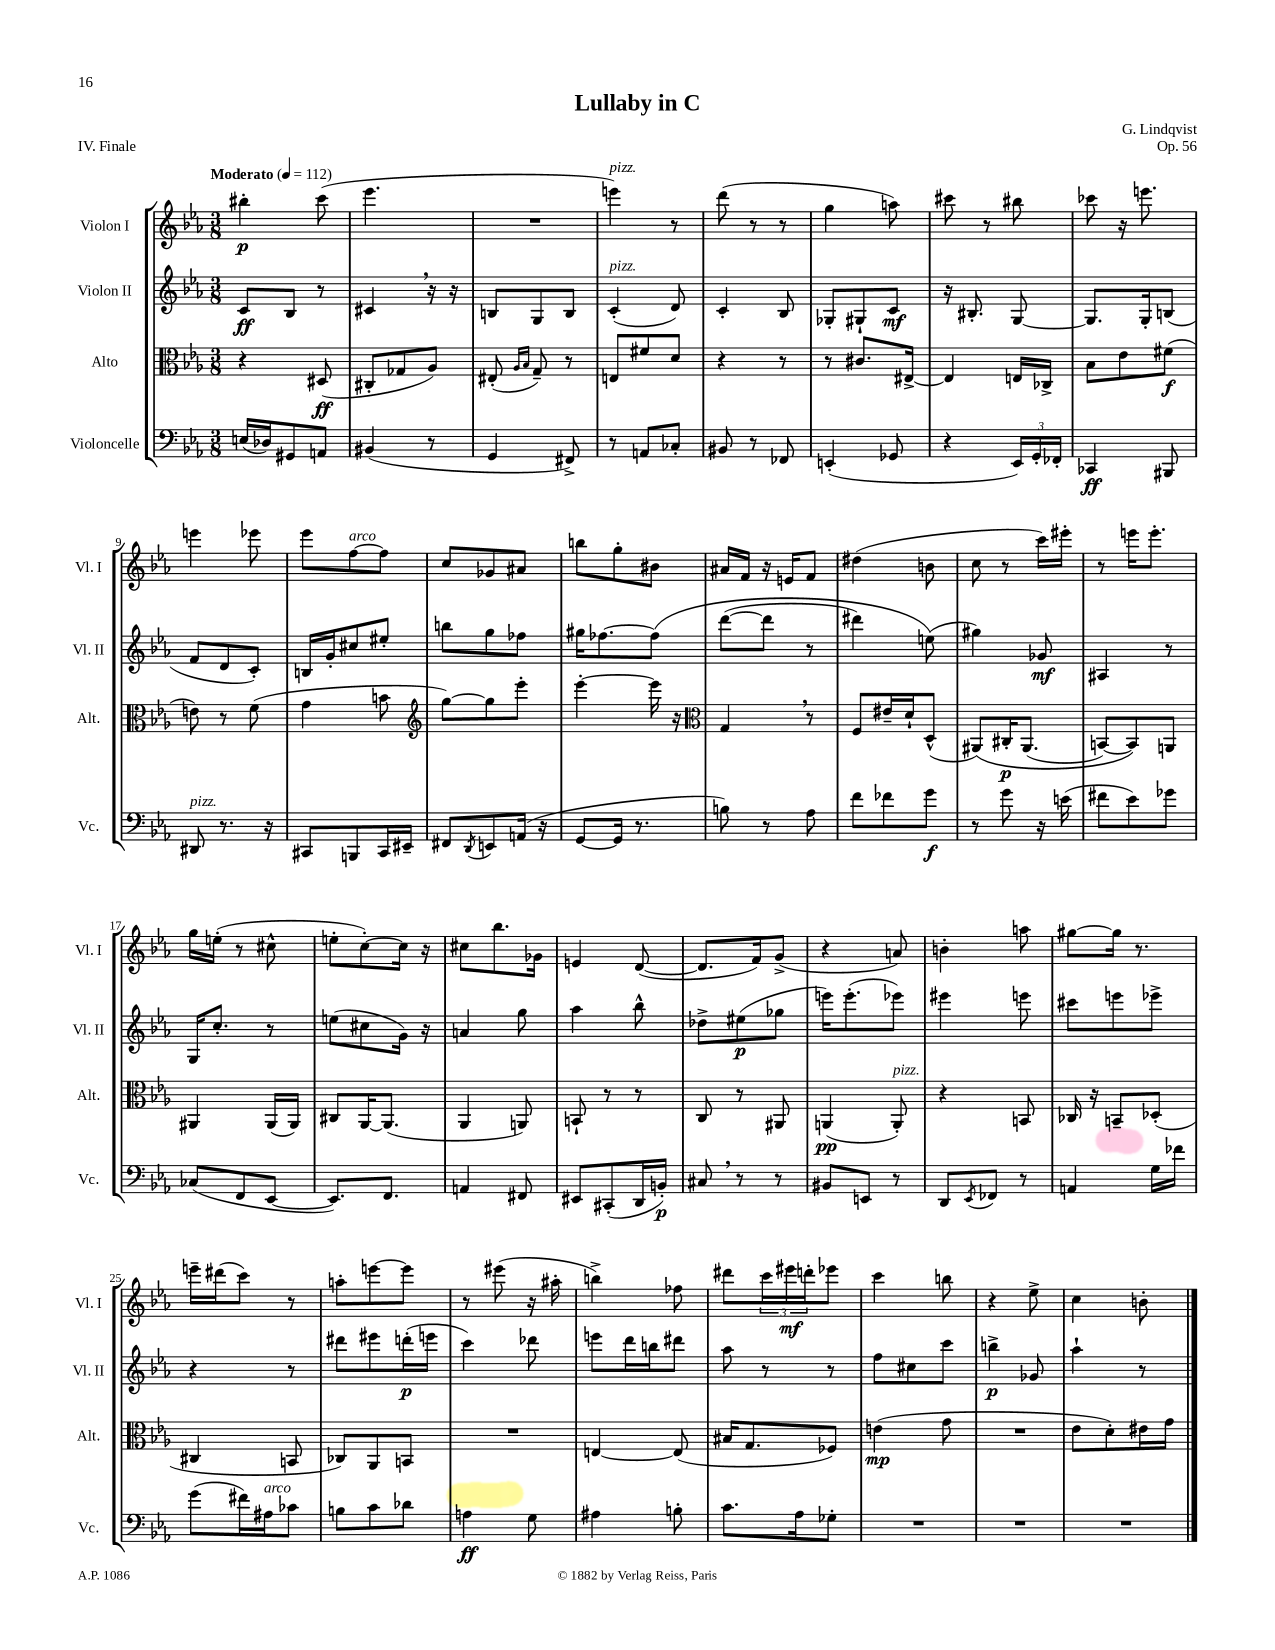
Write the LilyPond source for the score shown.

\header { title = "Lullaby in C" composer = "G. Lindqvist" opus = "Op. 56" piece = "IV. Finale" }
<<
\new StaffGroup <<
\new Staff = "s0" \with { instrumentName = "Violon I" shortInstrumentName = "Vl. I" } {
    \clef treble \key ees \major \numericTimeSignature \time 3/8 \tempo "Moderato" 4 = 112
    bis''4-.\p c'''8( |
    ees'''4. |
    R4. |
    e'''4^\markup { \italic "pizz." }) r8 |
    d'''8( r8 r8 |
    g''4 a''8) |
    cis'''8 r8 bis''8 |
    ces'''8 r16 e'''8. |
    e'''4 ees'''8 |
    ees'''8 f''8~^\markup { \italic "arco" } f''8 |
    c''8 ges'8 ais'8 |
    b''8 g''8-. bis'8 |
    ais'16 f'16 r16 e'16 f'8 |
    dis''4( b'8 |
    c''8 r8 c'''16) eis'''16-. |
    r8 e'''16 e'''8.-. |
    g''16 e''16-.( r8 cis''8-^ |
    e''8-. c''8~-.) c''16 r16 |
    cis''8 bes''8. ges'16 |
    e'4 d'8~( |
    d'8. f'16) g'8->( |
    r4 a'8) |
    b'4-. a''8 |
    gis''8~ gis''16 r8. |
    e'''16-- dis'''16( c'''8) r8 |
    a''8-. e'''8~ e'''8 |
    r8 eis'''8( r16 ais''16-. |
    b''4->) fes''8 |
    dis'''8 \tuplet 3/2 { c'''16 eis'''16\mf d'''16-. } ees'''8 |
    c'''4 b''8 |
    r4 ees''8-> |
    c''4 b'8-. \bar "|." |
}
\new Staff = "s1" \with { instrumentName = "Violon II" shortInstrumentName = "Vl. II" } {
    \clef treble \key ees \major \numericTimeSignature \time 3/8
    c'8\ff bes8 r8 |
    cis'4 \breathe r16 r16 |
    b8 g8 b8 |
    c'4-.^\markup { \italic "pizz." }( d'8) |
    c'4-. bes8 |
    ges8-. gis8-! c'8\mf |
    r16 bis8.-. g8~ |
    g8. g16-. b8( |
    f'8 d'8 c'8-.) |
    b16 g'16-. cis''8 eis''8-. |
    b''8 g''8 fes''8 |
    gis''16 fes''8.~ fes''8\( |
    d'''8~( d'''8 r8 |
    dis'''4) e''8(\) |
    gis''4) ges'8\mf |
    ais4 r8 |
    g16 c''8.-. r8 |
    e''8( cis''8 g'16) r16 |
    a'4 g''8 |
    aes''4 bes''8-^ |
    des''8-> eis''8\p( ges''8 |
    e'''16) e'''8.-.( ees'''8) |
    eis'''4 e'''8 |
    cis'''8 e'''8 ees'''8-> |
    r4 r8 |
    dis'''8 eis'''8 d'''16-.\p( e'''16 |
    c'''4) des'''8 |
    e'''8 d'''16 b''16 dis'''8 |
    aes''8 r8 r8 |
    f''8 cis''8 c'''8 |
    b''4->\p ges'8 |
    aes''4-! r8 \bar "|." |
}
\new Staff = "s2" \with { instrumentName = "Alto" shortInstrumentName = "Alt." } {
    \clef alto \key ees \major \numericTimeSignature \time 3/8
    r4 dis8\ff( |
    cis8-. ges8 aes8) |
    eis8-.( \grace { aes16 bes16 } g8--) r8 |
    e8 fis'8 d'8 |
    r4 r8 |
    r8 cis'8. eis16~-> |
    eis4 e16 ces16-> |
    bes8 ees'8 fis'8\f( |
    e'8) r8 f'8( |
    g'4 b'8 |
    \clef treble g''8~) g''8 ees'''8-. |
    ees'''4~-. ees'''16 r16 |
    \clef alto g4 \breathe r8 |
    f8 eis'16-- d'16-! d8-^( |
    ais,8)\( cis16-.\p ais,8.( |
    b,8~) b,8\) a,8 |
    ais,4 ais,16( ais,16) |
    cis8 aes,16~ aes,8.( |
    aes,4 a,8) |
    b,8-! r8 r8 |
    c8 r8 ais,8 |
    a,4\pp( a,8-.^\markup { \italic "pizz." }) |
    r4 b,8 |
    ces16 r16 b,8-- des8-.( |
    cis4 b,8 |
    ces8) aes,8 b,8 |
    R4. |
    e4~ e8( |
    bis16 g8. fes8) |
    e'4\mp( g'8 |
    R4. |
    ees'8 d'8-.) eis'16 g'16 \bar "|." |
}
\new Staff = "s3" \with { instrumentName = "Violoncelle" shortInstrumentName = "Vc." } {
    \clef bass \key ees \major \numericTimeSignature \time 3/8
    e16( des16) gis,8 a,8 |
    bis,4( r8 |
    g,4 fis,8->) |
    r8 a,8 ces8-. |
    bis,8 r8 fes,8 |
    e,4-.( ges,8 |
    r4 \tuplet 3/2 { ees,16) g,16-. fes,16-. } |
    ces,4\ff bis,,8 |
    dis,8^\markup { \italic "pizz." } r8. r16 |
    cis,8 b,,8 cis,16 eis,16-- |
    fis,8 \acciaccatura { d,8 } e,8 a,16( r16 |
    g,8~ g,16 r8. |
    b8) r8 aes8 |
    f'8 fes'8 g'8\f |
    r8 g'8 r16 e'16( |
    fis'8 ees'8) ges'8 |
    ces8( f,8 ees,8~ |
    ees,8.) f,8. |
    a,4 fis,8 |
    eis,8 cis,8-.( d,16 b,16-.\p) |
    cis8 \breathe r8 r8 |
    bis,8 e,8 r8 |
    d,8 \acciaccatura { ees,8 } fes,8 r8 |
    a,4 g16 fes'16 |
    g'8( fis'16) ais16^\markup { \italic "arco" } ces'8 |
    b8 c'8 des'8 |
    a4\ff g8 |
    ais4 b8-. |
    c'8. aes16 ges8-. |
    R4. |
    R4. |
    R4. \bar "|." |
}
>>
>>
